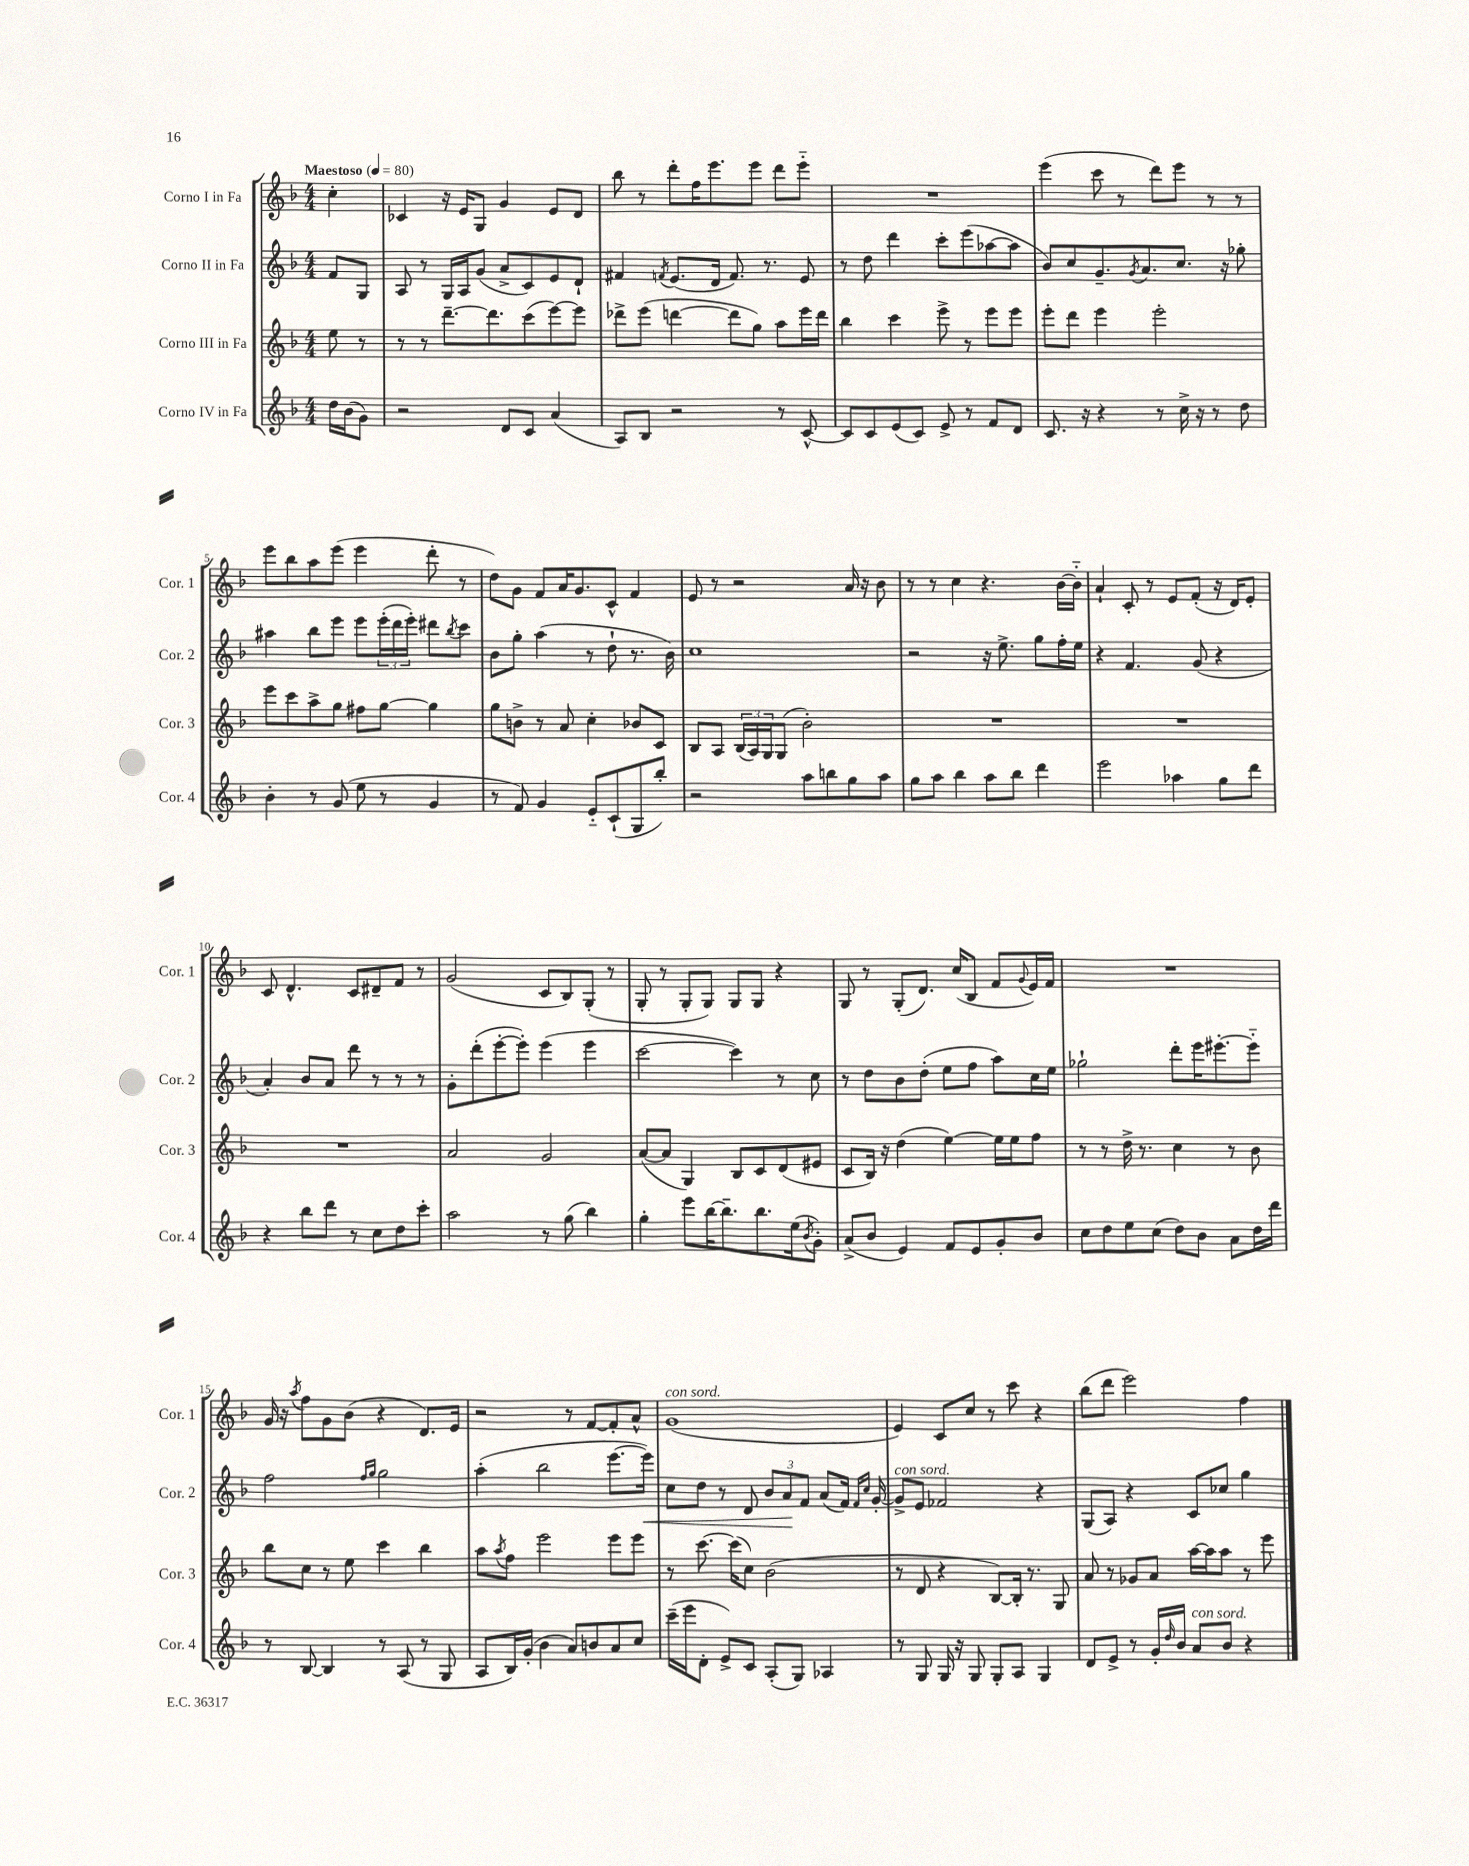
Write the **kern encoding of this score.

**kern	**kern	**kern	**kern
*staff4	*staff3	*staff2	*staff1
*clefG2	*clefG2	*clefG2	*clefG2
*k[b-]	*k[b-]	*k[b-]	*k[b-]
*M4/4	*M4/4	*M4/4	*M4/4
*MM80	*MM80	*MM80	*MM80
16dd	8ee	8f	4cc'
(16b-	.	.	.
8g)	8r	8G	.
=	=	=	=
2r	8r	8A	4c-
.	8r	8r	.
.	[8.ddd~	16G	16r
.	.	16A	16e
.	.	(8g	8G
.	8.ddd]	.	.
8d	.	8a^	4g
8c	(8ccc	8c)	.
(4a	[8eee)	8e	8e
.	8eee]	8d`	8d
=	=	=	=
8A)	8ddd-^	4f#	8bb-
8B-	(8eee	.	8r
.	.	8qf	.
2r	[4ddd	(8.e	8ddd'
.	.	.	16ff
.	.	16d	8.eee
.	8ddd]	8.f)	.
.	8gg)	.	8eee
.	.	8.r	.
8r	8aa	.	8ddd
[8c^^	16eee	8e	8eee'~
.	16ddd	.	.
=	=	=	=
8c]	4bb-	8r	1r
8c	.	8dd	.
(8e	4ccc	4ddd	.
8c)	.	.	.
8e^	8eee^	8ccc'	.
8r	8r	(8eee	.
8f	8eee	[8aa-	.
8d	8eee	8aa-]	.
=	=	=	=
8.c	8eee'	8b-)	(4eee
.	8ddd	8cc	.
16r	.	.	.
4r	4eee	8.g~	8ccc
.	.	.	8r
.	.	8qg	.
.	.	8.a	.
8r	2eee'	.	8ddd)
16cc^	.	8.cc	8eee
16r	.	.	.
8r	.	.	8r
.	.	16r	.
8dd	.	8gg-'	8r
=	=	=	=
4b-'	8eee	4aa#	8eee
.	8ccc	.	8bb-
8r	8aa^	8bb-	8aa
(8g	8gg	8eee	(8eee
8ee	8ff#	8eee	4eee
8r	[8gg	(24eee'	.
.	.	24ddd	.
.	.	24eee')	.
4g	4gg]	8ddd#	8ddd'
.	.	8qbb-	.
.	.	8ccc	8r
=	=	=	=
8r	8gg	8b-	8dd)
8f)	8b^	8gg'	8g
4g	8r	(4aa	8f
.	8a	.	16a
.	.	.	8.g
8e'~	4cc'	8r	.
(8c`	.	8dd`	8c^^
8G	8b-	8.r	4f
8bb-')	8c	.	.
.	.	16b-)	.
=	=	=	=
2r	8B-	1cc	8e
.	8A	.	8r
.	(24B-	.	2r
.	24A)	.	.
.	24G	.	.
.	(8G	.	.
8aa	2b-')	.	.
8bb	.	.	.
8gg	.	.	16a
.	.	.	16r
8aa	.	.	8b-
=	=	=	=
8gg	1r	2r	8r
8aa	.	.	8r
4bb-	.	.	4cc
8aa	.	16r	4.r
.	.	8.ee^	.
8bb-	.	.	.
4ddd	.	8gg	.
.	.	16ff'	[16b-
.	.	16ee	16b-'~]
=	=	=	=
2eee	1r	4r	4a`
.	.	4.f	8c'
.	.	.	8r
4aa-	.	.	8e
.	.	(8g	(8f'
8gg	.	4r	16r
.	.	.	16d)
8ddd	.	.	8e'
=	=	=	=
4r	1r	4a')	8c
.	.	.	4.d^^
8bb-	.	8b-	.
8ddd	.	8a	.
8r	.	8ddd	8c
8cc	.	8r	8d#~
8dd	.	8r	8f
8ccc'	.	8r	8r
=	=	=	=
2aa	2a	8g'	(2g
.	.	(8ddd'	.
.	.	[8eee'	.
.	.	8eee'])	.
8r	2g	(4eee	8c
(8gg	.	.	8B-)
4bb-)	.	4eee	(8G'
.	.	.	8r
=	=	=	=
4gg'	([8a	[2ccc	8G'
.	8a]	.	8r
8eee	4G)	.	8G'
[16bb-	.	.	8G)
8.bb-~]	.	.	.
.	8B-	4ccc])	8G
8.bb-	8c	.	8G
.	(8d	8r	4r
(16ee	.	.	.
8qb-	.	.	.
8g')	8e#	8cc	.
=	=	=	=
(8a^	8c	8r	8G
8b-	16B-)	8dd	8r
.	16r	.	.
4e)	(4dd	8b-	(8G'
.	.	(8dd'	8.d)
8f	[4ee)	8ee	.
.	.	.	(16cc
8e	.	8ff	8B-
8g'	16ee]	8aa)	8f
.	16ee	.	.
.	.	.	8qqg
8b-	8ff	16cc	16e)
.	.	16ee	16f
=	=	=	=
8cc	8r	2gg-`	1r
8dd	8r	.	.
8ee	16dd^	.	.
.	8.r	.	.
(8cc	.	.	.
8dd)	4cc	8ddd'	.
8b-	.	16eee	.
.	.	[8.eee#'	.
8a	8r	.	.
16dd	8b-	8eee#'~]	.
16ddd	.	.	.
=	=	=	=
8r	8bb-	2ff	16g
.	.	.	16r
.	.	.	8qaa
[8B-	8cc	.	8ff
4B-]	8r	.	8g
.	8ee	.	(8b-
.	.	16qqff	.
.	.	16qqgg	.
8r	4ccc	2gg	4r
(8A	.	.	.
8r	4bb-	.	8.d)
8G	.	.	.
.	.	.	16e
=	=	=	=
8A	8aa	(4aa'	2r
.	8qaa	.	.
16B-)	8ff	.	.
(16g'	.	.	.
4b-	2eee	2bb-	.
8a)	.	.	8r
8b	.	.	[8f
8a	8eee	[8.eee	8f']
8cc	8eee	.	8a^^
.	.	16eee])	.
=	=	=	=
(16ccc~	8r	8cc	(1g
16eee	.	.	.
8d'	[8.ccc	8dd	.
8e^)	.	8r	.
.	(16ccc]	.	.
8c	8cc)	8d	.
(8A'	(2b-	12b-	.
.	.	12a	.
8G)	.	.	.
.	.	12f	.
4A-	.	(8a	.
.	.	16f)	.
.	.	16qqf	.
.	.	16qqcc	.
.	.	[16g'	.
=	=	=	=
8r	8r	8g^]	4e)
8G	8d	8e	.
16G	4r	2f-	8c
16r	.	.	.
8G	.	.	8cc
8G'	[8B-)	.	8r
8A	16B-']	.	8ccc
.	8.r	.	.
4G	.	4r	4r
.	8G	.	.
=	=	=	=
8d	8a	(8G	(8bb-
8e^	8r	8A)	8ddd
8r	8g-	4r	2eee)
16g'	8a	.	.
16qqdd	.	.	.
16b-	.	.	.
8a	[16aa	8c	.
.	16aa]	.	.
8b-	8aa	8cc-	.
4r	8r	4gg	4ff
.	8eee	.	.
==	==	==	==
*-	*-	*-	*-
